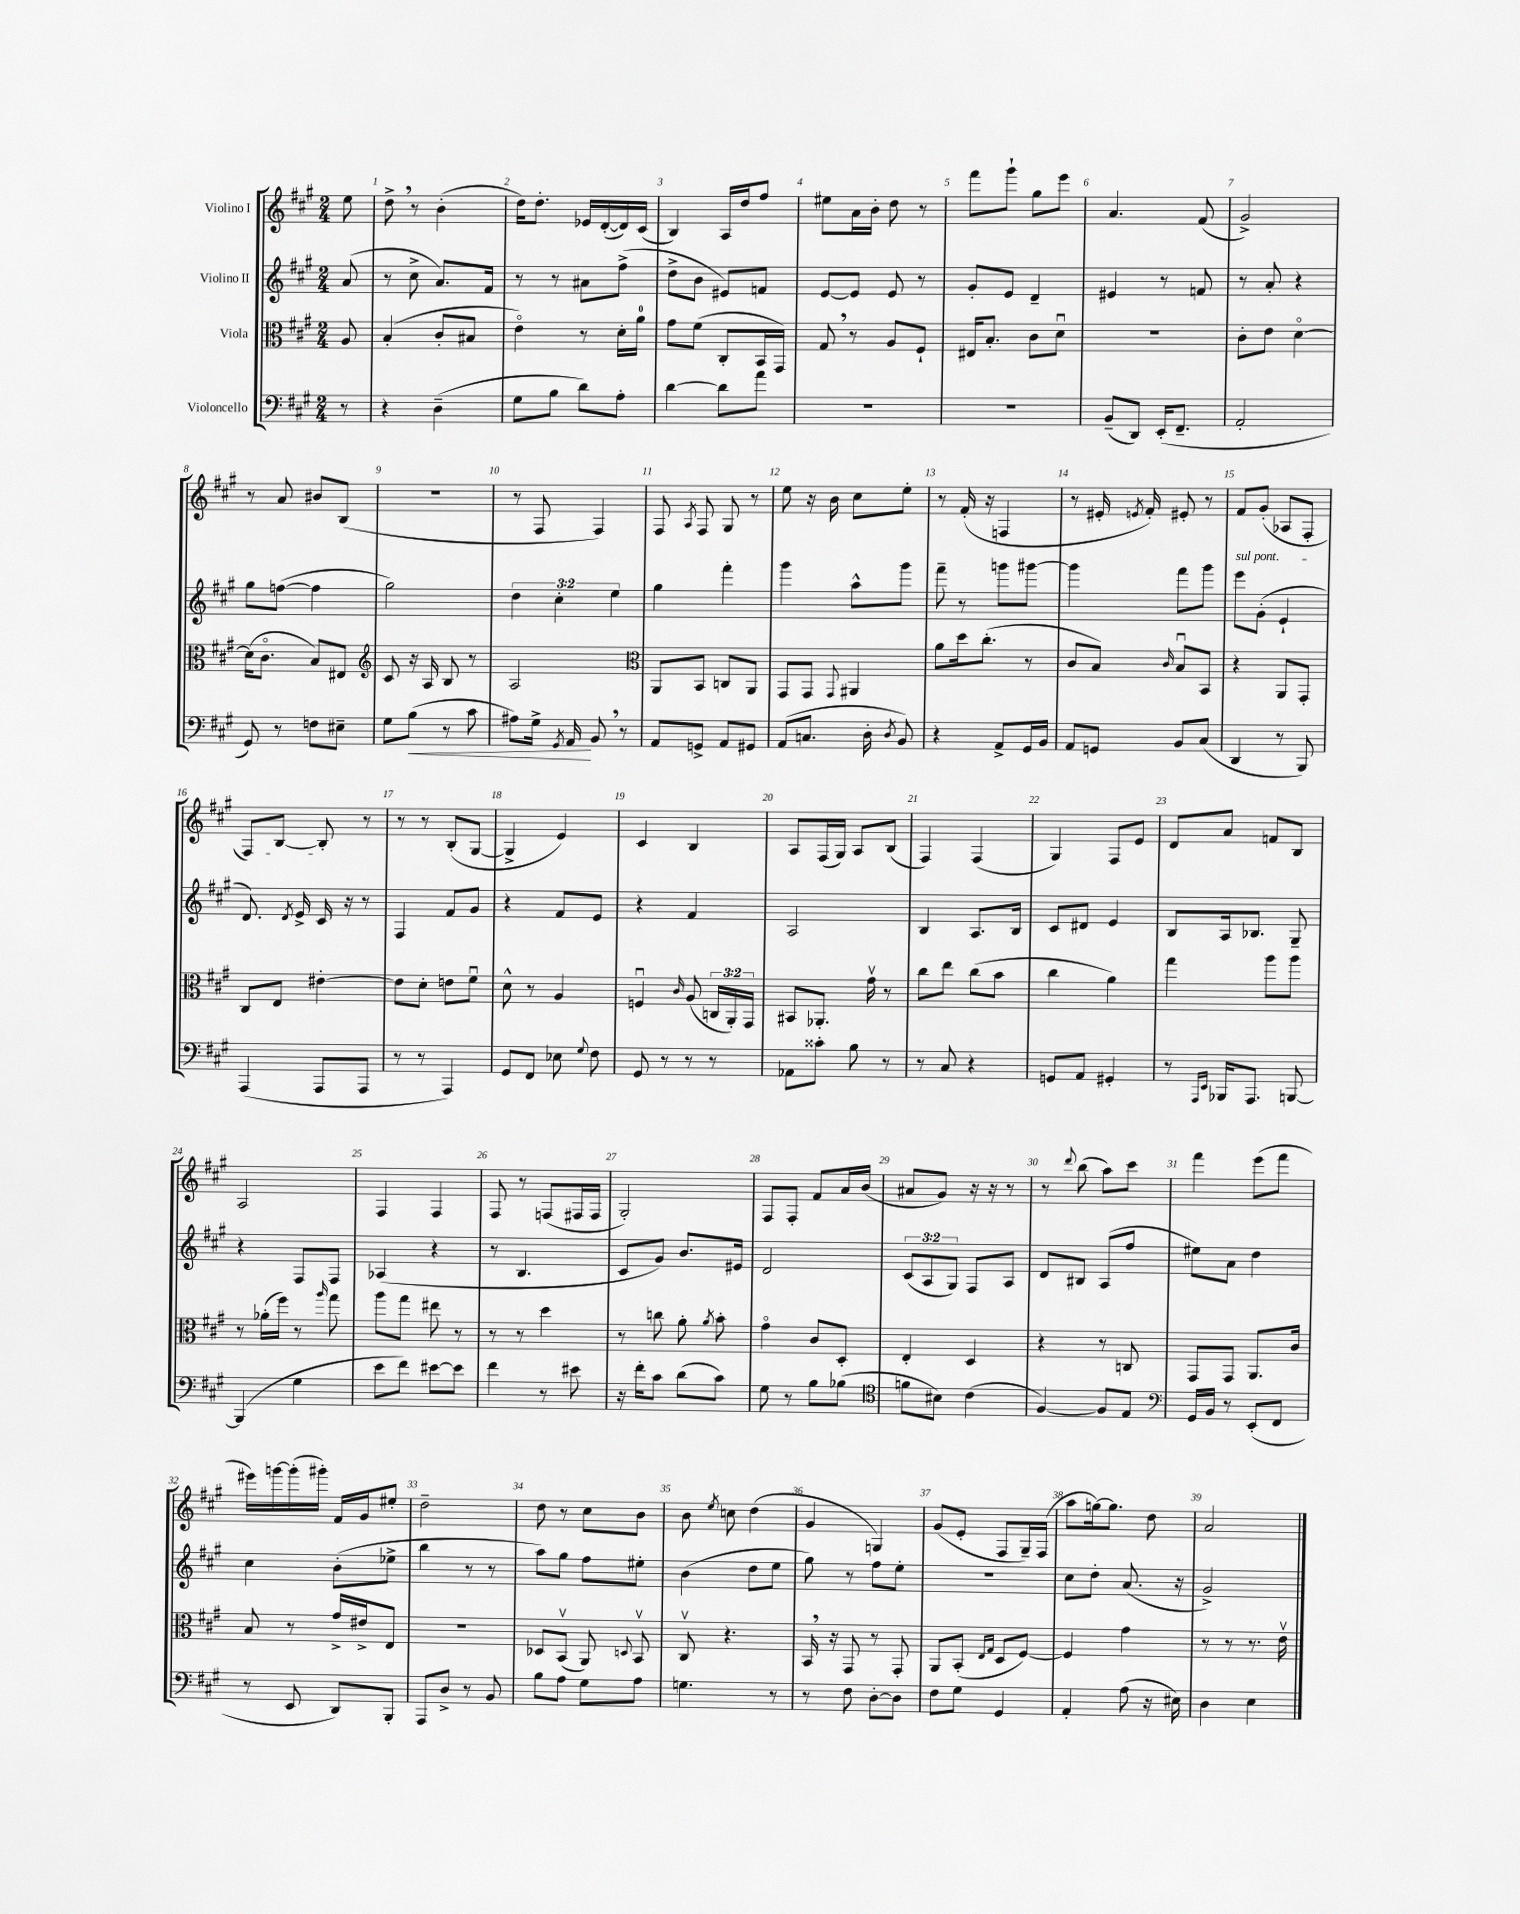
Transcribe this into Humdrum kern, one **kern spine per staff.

**kern	**kern	**kern	**kern
*staff4	*staff3	*staff2	*staff1
*clefF4	*clefC3	*clefG2	*clefG2
*k[f#c#g#]	*k[f#c#g#]	*k[f#c#g#]	*k[f#c#g#]
*M2/4	*M2/4	*M2/4	*M2/4
8r	8A	(8a	8ee
=	=	=	=
4r	(4B'	8r	8dd^
.	.	8cc#^	8r
(4D~	8c#'	8.a)	(4b'
.	8B#	.	.
.	.	16f#	.
=	=	=	=
8G#	4eo)	8r	16dd)
.	.	.	8.dd'
8B	.	8r	.
8d)	8r	8a#	16e-
.	.	.	([16d'
8A'	16d'	(8ff#^	16d])
.	16a	.	(16c#
=	=	=	=
[4d	8g#	8dd^	4B)
.	(8f#	8b	.
8d]	8C#'	8e#)	16A
.	.	.	16dd
8a	16BB	8f	8ff#
.	16GG#)	.	.
=	=	=	=
2r	8G#	[8e	8ee#
.	8r	8e]	16a
.	.	.	16b'
.	8A	8e	8dd
.	8F#`	8r	8r
=	=	=	=
2r	16E#	8g#'	8fff#
.	8.B'	.	.
.	.	8e	8ggg#`
.	8c#	4d~	8gg#
.	8du	.	8eee
=	=	=	=
(8BB~	2r	4e#	4.a
8DD)	.	.	.
(16EE'	.	8r	.
8.FF#~	.	.	.
.	.	8f	(8f#
=	=	=	=
2AA'	8c#'	8r	2g#^)
.	8e	8a'	.
.	[4do	4r	.
=	=	=	=
8GG#)	(16d]	8gg#	8r
.	8.c#o	.	.
8r	.	([8ff	8a
8F	8B)	4ff]	8b#
8E#~	8E#	.	(8B
=	=	=	=
*	*clefG2	*	*
8G#	8c#	2gg#)	2r
(8B	16r	.	.
.	16A	.	.
8r	8B	.	.
8c#	8r	.	.
=	=	=	=
8A#)	2A	6dd	8r
16G#^	.	.	8F#
.	.	6cc#'	.
8qGG#	.	.	.
16AA	.	.	.
8BB	.	.	4F#)
.	.	6ee	.
8r	.	.	.
=	=	=	=
*	*clefC3	*	*
8AA	8AA	4gg#	8F#
.	.	.	8qA
8GG^	8BB	.	8F#
8AA	8C	4fff#'	8G#
8GG#	8AA	.	8r
=	=	=	=
(8AA	8GG#	4ggg#	8ee
8.C	8GG#	.	16r
.	.	.	16b
.	8qqGG#	.	.
.	4AA#	8aa^^	8cc#
16D'	.	.	.
8qD	.	.	.
8BB)	.	8ggg#	8ee'
=	=	=	=
4r	8a	8fff#~	8r
.	16dd	8r	(16f#'
.	(8.cc#'	.	16r
8AA^	.	8ggg	4F
16GG#	8r	[8ggg#	.
16BB	.	.	.
=	=	=	=
8AA	8c#	4ggg#]	8r
8GG	8B)	.	16e#'
.	.	.	8qe
.	.	.	16f#')
.	16qqc#	.	.
8BB	8Bu	8fff#	8e#'
(8C#	8BB	8ggg#	8r
=	=	=	=
4DD	4r	8eee	8f#
.	.	(8g#'	(8g#'
8r	8AA	4e`	8A-
8BBB)	8GG#'	.	8F#'
=	=	=	=
(4AAA	8C#	8.d)	8F#)
.	8E	.	[8B
.	.	8qd	.
.	.	16e^	.
8AAA	[4e#'	16c#	8B']
.	.	16r	.
8AAA	.	8r	8r
=	=	=	=
8r	8e#]	4F#	8r
8r	8d'	.	8r
4AAA)	8e	8f#	(8B'
.	8f#u	8g#	[8G#
=	=	=	=
8GG#	8d^^	4r	4G#^]
8FF#	8r	.	.
8E-	4A	8f#	4e)
8qqG#	.	.	.
8F#	.	8e	.
=	=	=	=
8GG#	4Fu	4r	4c#
8r	.	.	.
.	16qqc#	.	.
8r	(8A	4f#	4B
8r	24C	.	.
.	24AA')	.	.
.	24GG#	.	.
=	=	=	=
8AA-	8BB#	2A	8A
8c##'	8.AA-'	.	(16F#
.	.	.	16G#)
8B	.	.	8A
.	16g#v	.	.
8r	8r	.	(8B
=	=	=	=
8r	8cc#	4B	4F#)
8C#	8ee	.	.
4r	(8cc#	8.A	(4F#
.	8b	.	.
.	.	16B	.
=	=	=	=
8GG	4cc#	8c#	4G#)
8AA	.	8d#	.
4GG#'	4a)	4e	8F#
.	.	.	8e
=	=	=	=
8r	4gg#	8B	8d
16qqAAA	.	.	.
16qqEE	.	.	.
16BBB-	.	16A	8a
8.AAA	.	8.B-	.
.	8aa	.	8f
[8BBB	8aa	8G#~	8B
=	=	=	=
(4BBB]	8r	4r	2A
.	(16a-'	.	.
.	16ff#)	.	.
4G#	8r	8F#	.
.	16qqaa	.	.
.	8gg#	8F#	.
=	=	=	=
8e	8aa	(4A-	4F#
8f#)	8gg#	.	.
[8e#	8ee#	4r	4F#
8e#]	8r	.	.
=	=	=	=
4f#	8r	8r	8F#
.	8r	4.B	8r
8r	4dd	.	(8F
8e#	.	.	16F#
.	.	.	16F#
=	=	=	=
16r	8r	8c#	2G#')
16f#'	.	.	.
8c#	8cc	8g#)	.
(8d	8a'	8.b	.
.	8qa	.	.
8c#)	8b'	.	.
.	.	16e#	.
=	=	=	=
8G#	4g#o	2d	8F#
8r	.	.	8F#'
8B	8c#	.	8f#
(8B-	8D'	.	16a
.	.	.	(16b
=	=	=	=
*clefC4	*	*	*
8f	4E'	(12c#	8a#
.	.	12A	.
8B#)	.	.	8g#)
.	.	12G#)	.
(4c#	4D	8F#	16r
.	.	.	16r
.	.	8A	8r
=	=	=	=
[4F#)	4r	8d	8r
.	.	.	8qqddd
.	.	8B#	(8bb
8F#]	8r	(8A	8aa)
8E	8C	8ff#	8ccc#
=	=	=	=
*clefF4	*	*	*
16GG#	8GG#	8ee#)	4fff#
16BB	.	.	.
8r	8GG#	8a	.
(8EE'	8.AA	4dd	(8eee
8FF#	.	.	8fff#
.	16c#	.	.
=	=	=	=
8r	8B	4cc#	16eee#)
.	.	.	[16ggg
8EE	8r	.	(16ggg']
.	.	.	16ggg#')
8DD)	16g#^	(8b'	16f#
.	16e#^	.	16g#
8BBB'	8E	8ee-^	8ee#'
=	=	=	=
8AAA	2r	4bb	2dd~
8D^	.	.	.
8r	.	8r	.
8BB	.	8r	.
=	=	=	=
8B	8D-	8aa)	8dd
8A	(8BBv	8gg#	8r
8G#	8AA)	8ff#	8cc#
.	8qqD	.	.
8A	8BBv	8ee#'	8b
=	=	=	=
4.G	8C#v	(4b	8b
.	.	.	8qee
.	4.r	.	8cc
.	.	8dd	(4dd
8r	.	8ee	.
=	=	=	=
8r	16BB	8gg#)	4g#
.	16r	.	.
8F#	8GG#	8r	.
[8D'	8r	8ff#	4G)
8D]	8GG#'	8ee'	.
=	=	=	=
8F#	8AA	2r	(8g#
8G#	(8BB'	.	8e'
.	16qqE	.	.
.	16qqG#	.	.
4GG#	8D	.	8F#
.	[8F#)	.	16G#~)
.	.	.	(16F#
=	=	=	=
4AA'	4F#]	8cc#	8aa
.	.	8dd'	[16gg)
.	.	.	8.gg]
(8A	4g#	(8.a	.
16r	.	.	8dd
16E#)	.	16r	.
=	=	=	=
4D	8r	2g#^)	2a
.	8r	.	.
4E	8.r	.	.
.	16ev	.	.
==	==	==	==
*-	*-	*-	*-
